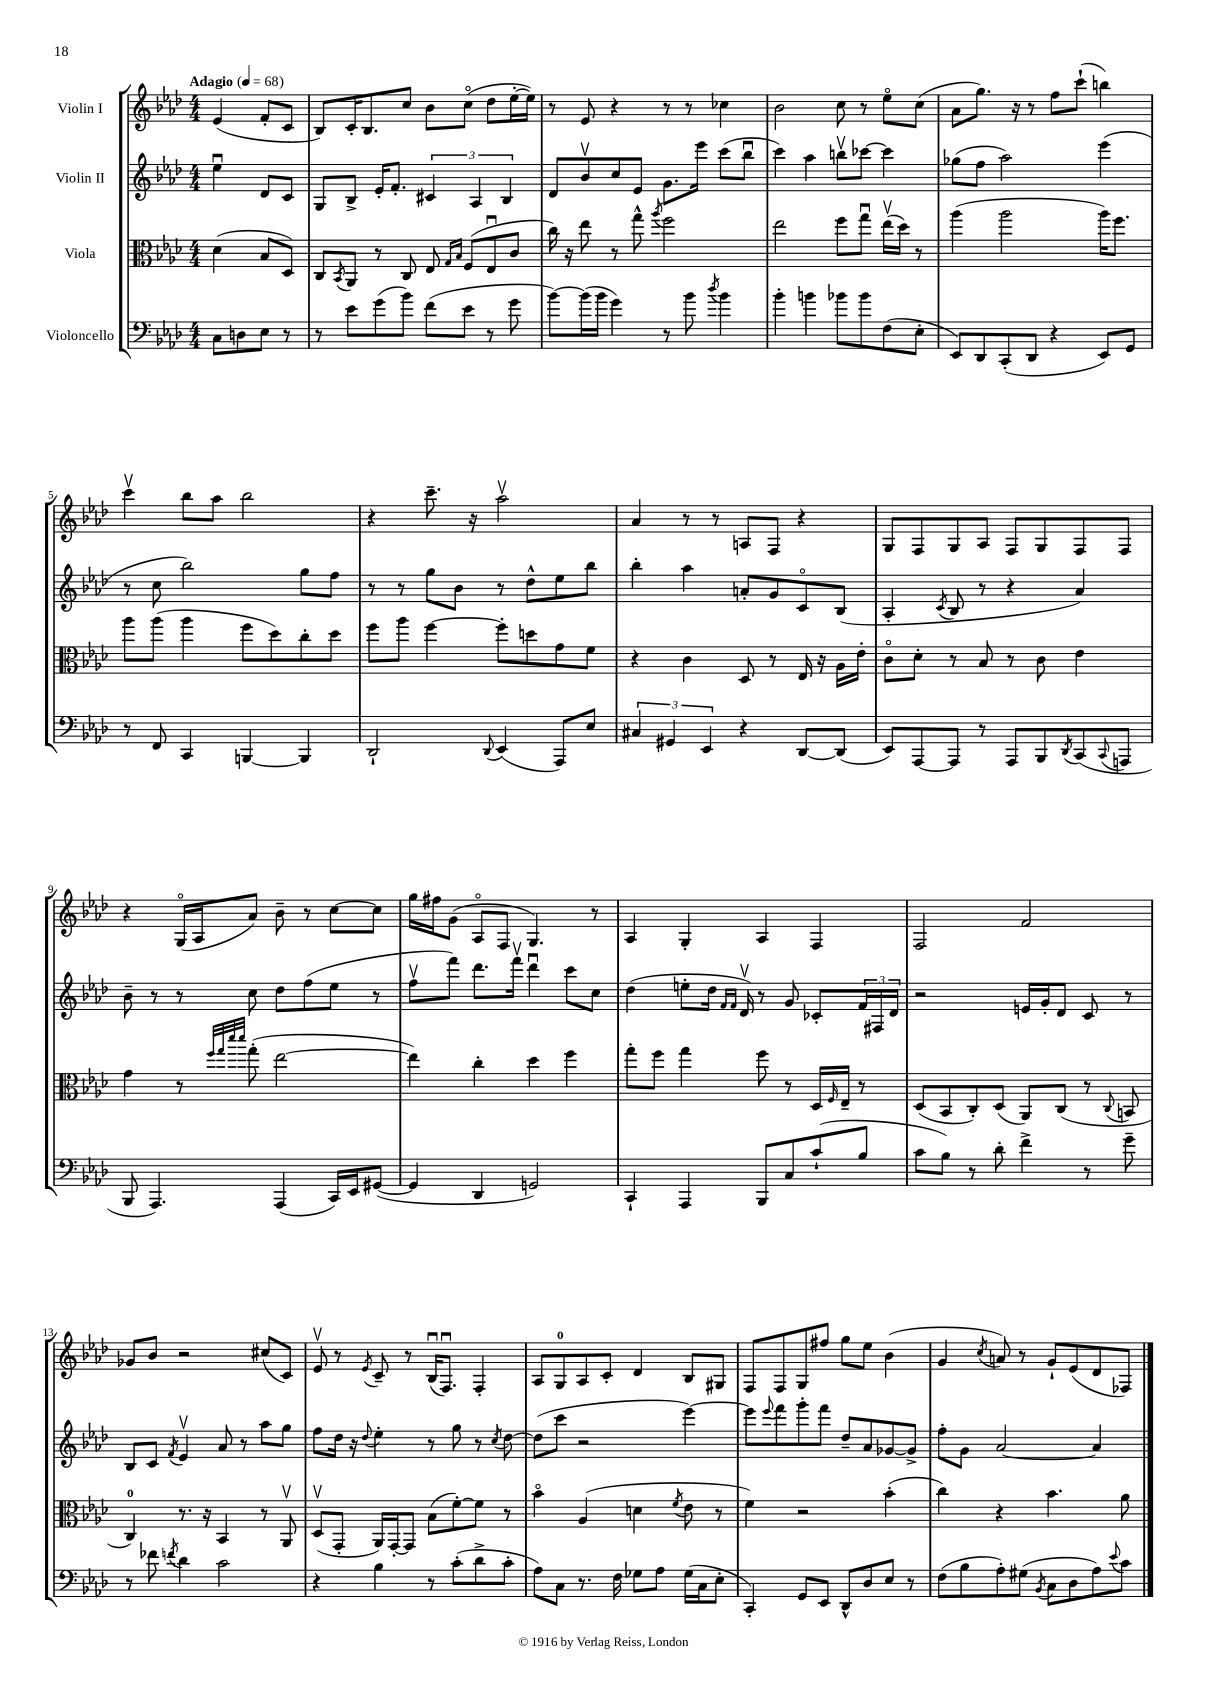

**kern	**kern	**kern	**kern
*part4	*part3	*part2	*part1
*staff4	*staff3	*staff2	*staff1
*I"Violoncello	*I"Viola	*I"Violin II	*I"Violin I
*clefF4	*clefC3	*clefG2	*clefG2
*k[b-e-a-d-]	*k[b-e-a-d-]	*k[b-e-a-d-]	*k[b-e-a-d-]
*M4/4	*M4/4	*M4/4	*M4/4
*MM68	*MM68	*MM68	*MM68
=	=	=	=
!	!	!	!LO:TX:a:B:t=Adagio
8C\L	(4d-\	4ee-u\	(4e-/
8Dn\	.	.	.
8E-\J	8B-/L	8d-/L	8f'/L
8r	8D-/J)	8c/J	8c/J
=1	=1	=1	=1
8r	8C/L	8G/L	8B-/L)
.	8qBB-/	.	.
8e-\L	8AA-/J	8B-^/J	16c'/K
.	.	.	8.B-/
(8g\	8r	16e-'/KL	.
.	.	8.f'/J	.
8b-\J)	8C/	.	8cc/J
(8f\L	8E-/	6c#X/	8b-\L
.	16qqG/LL	.	.
.	16qqB-/JJ	.	.
8e-\J	(8F/L	.	(8cc\J
.	.	6A-/	.
8r	8E-u/	.	8dd-\L
.	.	6B-/	.
8g\	8c/J	.	[16ee-'\L
.	.	.	16ee-\JJ])
=2	=2	=2	=2
[8b-\L)	16cc\)	8d-/L	8r
.	16r	.	.
(16b-\L]	8ee-\	8b-v/	8e-/
16b-\JJ	.	.	.
4g\)	8r	8cc/	4r
.	8gg^^\	8e-/J	.
.	8qaa-/	.	.
8r	2ff\	8.g\L	8r
8b-\	.	.	8r
.	.	16eee-\Jk	.
8qdd-/	.	.	.
4b-\	.	(8ccc\L	4cc-X\
.	.	8bb-u\J	.
=3	=3	=3	=3
4b-'\	2ee-\	4ccc\)	2b-\
4bn\	.	4aa-\	.
8b-X\L	8ff\L	8bbnv\L	8cc\
8b-\	8ggu\J	[8ccc-X\J	8r
(8F\	(16ee-v\LL	4ccc-\]	8ee-\L
.	16dd-\JJ)	.	.
8E-'\J	8r	.	(8cc\J
=4	=4	=4	=4
8EE-/L)	(4aa-\	(8gg-X\L	8a-\L
8DD-/	.	8ff\J	8.gg\J)
(8CC'/	2aa-\	2aa-\)	.
.	.	.	16r
8DD-/J	.	.	8r
4r	.	.	8ff\L
.	.	.	(8ccc`\J
8EE-/L)	16aa-\KL)	(4eee-\	4bbn\)
.	8.ff\J	.	.
8GG/J	.	.	.
!!LO:LB:g=z
=5	=5	=5	=5
8r	8aa-\L	8r	4cccv\
8FF/	(8aa-\J	8cc\	.
4CC/	4aa-\	2bb-\)	8bb-\L
.	.	.	8aa-\J
[4BBBn/	8ff\L	.	2bb-\
.	8dd-\)	.	.
4BBB/]	8cc'\	8gg\L	.
.	8dd-\J	8ff\J	.
=6	=6	=6	=6
2DD-`/	8ff\L	8r	4r
.	8aa-\J	8r	.
.	[4ff\	8gg\L	8.ccc~\
.	.	8b-\J	.
.	.	.	16r
8qqDD-/	.	.	.
(4EE-/	8ff'\L]	8r	2aa-v\
.	8ddn\	8dd-^^\L	.
8AAA-/L)	8g\	8ee-\	.
8E-/J	8f\J	8bb-\J	.
=7	=7	=7	=7
6C#X/	4r	4bb-'\	4a-/
6GG#X/	.	.	.
.	4c\	4aa-\	8r
6EE-/	.	.	.
.	.	.	8r
4r	8D-/	8an'/L	8An/L
.	8r	8g/	8F/J
[8DD-/L	16E-/	8c/	4r
.	16r	.	.
(8DD-/J]	16A-\LL	(8B-/J	.
.	16e-'\JJ	.	.
=8	=8	=8	=8
8EE-/L)	8c\L	4A-'/	8G/L
[8AAA-/	8d-'\J	.	8F/
.	.	8qc/	.
8AAA-/J]	8r	8B-/	8G/
8r	8B-/	8r	8A-/J
8AAA-/L	8r	4r	8F/L
8BBB-/	8c\	.	8G/
8qDD-/	.	.	.
(8CC/	4e-\	4a-/)	8F/
8qqCC/	.	.	.
8AAAn/J	.	.	8F/J
!!LO:LB:g=z
=9	=9	=9	=9
8BBB-/	4g\	8b-~\	4r
4.AAA-/)	.	8r	.
.	8r	8r	(16G/LL
.	.	.	16A-/J
.	32qqff/LLL	.	.
.	32qqgg/	.	.
.	32qqddd-/	.	.
.	32qqddd-/JJJ	.	.
.	(8gg'\	8cc\	8a-/J)
(4AAA-/	[2ee-\	8dd-\L	8b-~\
.	.	(8ff\	8r
16CC/LL)	.	8ee-\J	[8cc\L
16EE-/J	.	.	.
([8GG#X/J	.	8r	8cc\J]
=10	=10	=10	=10
4GG#/]	4ee-\])	8ffv\L	16gg\LL
.	.	.	16ff#X\J
.	.	8fff\J)	(8g\J
4DD-/	4cc'\	8.ddd-\L	8A-/L
.	.	.	8F/J
.	.	16fffv\Jk	.
2GGn/)	4dd-\	4ddd-u\	4.G/)
.	4ff\	8ccc\L	.
.	.	8cc\J	8r
=11	=11	=11	=11
4CC`/	8gg'\L	(4dd-\	4A-/
.	8ff\J	.	.
4AAA-/	4gg\	8een'\L	4G'/
.	.	16dd-\Jk	.
.	.	16qqf/LL	.
.	.	16qqf/JJ	.
.	.	16d-v/)	.
8BBB-/L	8ff\	8r	4A-/
8C/	8r	8g/	.
(8c`/	16D-/LL	8c-X'/L	4F/
.	16qqF/	.	.
.	16E-~/JJ	.	.
8B-/J	8r	24f/L	.
.	.	24F#X/	.
.	.	24d-/JJ	.
=12	=12	=12	=12
8c\L	(8D-/L	2r	2F/
8B-\J)	8BB-/	.	.
8r	8C'/)	.	.
8d-'\	(8D-/J	.	.
4f^\	8AA-/L)	16en/LL	2f/
.	.	16g'/J	.
.	(8C/J	8d-/J	.
8r	8r	8c/	.
.	8qqC/	.	.
8g~\	8BBn/	8r	.
!!LO:LB:g=z
=13	=13	=13	=13
8r	4C/)	8B-/L	8g-X/L
8f-X\	.	8c/J	8b-/J
8qfn/	.	8qf/	.
4d-\	8.r	4e-v/	2r
.	16r	.	.
2c\	4BB-/	8a-/	.
.	.	8r	.
.	8r	8aa-\L	(8cc#X/L
.	8AA-v/	8gg\J	8c/J)
=14	=14	=14	=14
4r	(8D-v/L	8ff\L	8e-v/
.	8GG'/J	16dd-\Jk	8r
.	.	16r	.
.	.	8qqdd-/	8qe-/
4B-\	16AA-/LL)	4ee-'\	8c~/
.	[16GG'/J	.	.
.	8GG/J]	.	8r
8r	(8B-\L	8r	(16B-u/KL
.	.	.	8.Fu/J)
(8c'\L	[8f'\)	8gg\	.
8d-^\	8f\J]	8r	4F'/
.	.	8qcc/	.
8c'\J	8r	[8dd-\	.
=15	=15	=15	=15
8A-\L)	4b-\	(8dd-\L]	8A-/L
8C\J	.	8ccc\J	8G/
8.r	(4A-/	2r	8A-/
.	.	.	8c'/J
16F\	.	.	.
8G-X\L	4dn\	.	4d-/
8A-\J	.	.	.
.	8qf/	.	.
(16G-\LL	8e-\	[4eee-\)	8B-/L
16C\J	.	.	.
8E-'\J	8r	.	8G#X/J
=16	=16	=16	=16
4CC'/)	4f\)	8eee-\L]	8F/L
.	.	8qqeee-/	.
.	.	8fff\	8F/
8GG/L	2r	8ggg'\	8G/
8EE-/J	.	8fff\J	8ff#X/J
8DD-^^/L	.	8dd-~/L	8gg\L
8D-/	.	8a-/	8ee-\J
8E-/J	(4b-'\	[8g-X/	(4b-\
8r	.	8g-^/J]	.
=17	=17	=17	=17
(8F\L	4cc\)	8ff'\L	4g/
8B-\	.	8g\J	.
.	.	.	8qcc/
8A-'\)	4r	[2a-/	8an/)
(8G#X\J	.	.	8r
8qBB-/	.	.	.
8C\L	4.b-\	.	8g`/L
8D-\	.	.	(8e-/
8A-\)	.	4a-/]	8d-/
8qqe-/	.	.	.
8c\J	8a-\	.	8F-X/J)
==	==	==	==
*-	*-	*-	*-
